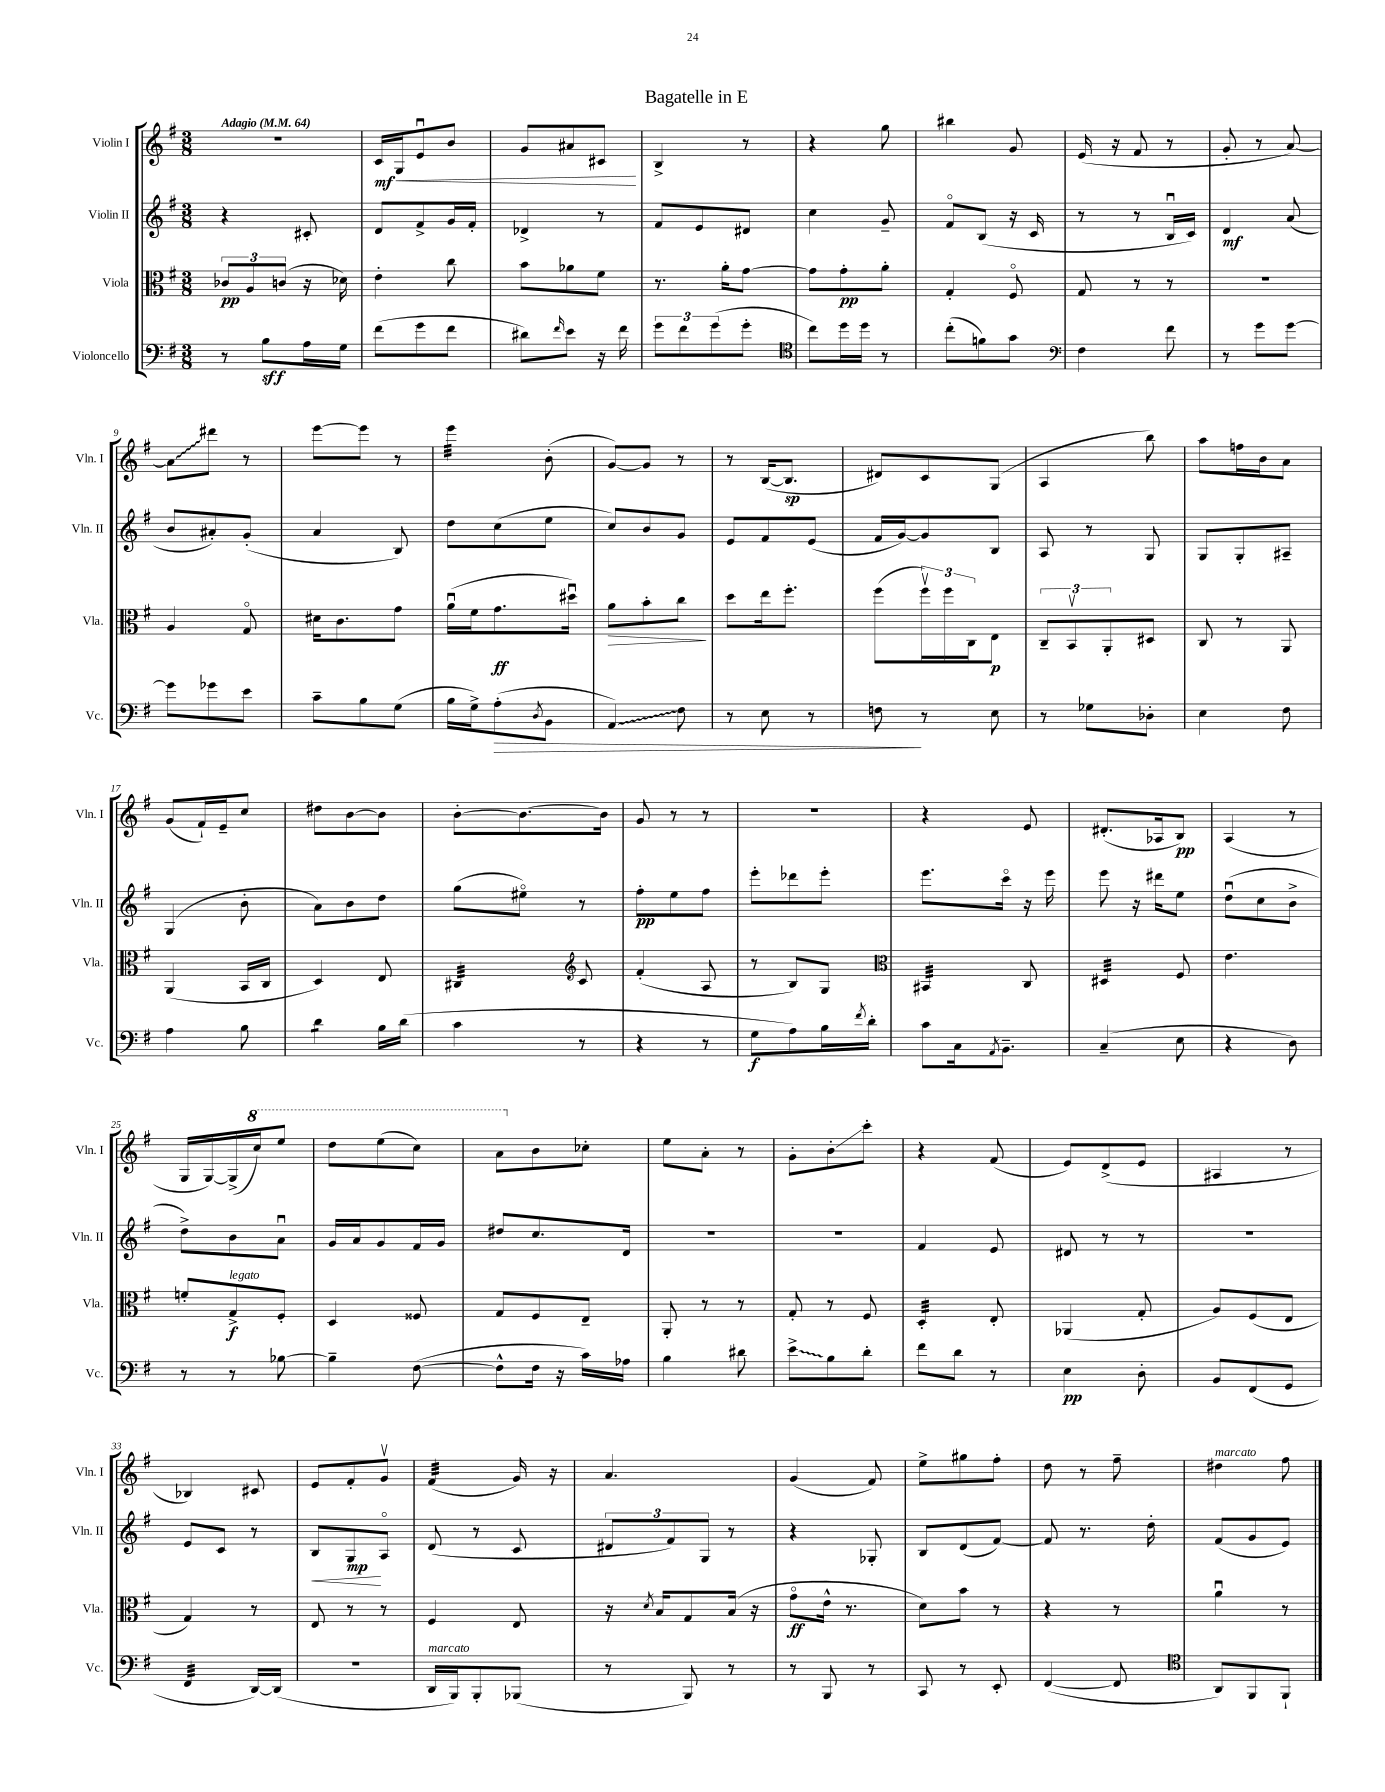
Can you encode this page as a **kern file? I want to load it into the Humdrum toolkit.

**kern	**kern	**kern	**kern
*staff4	*staff3	*staff2	*staff1
*clefF4	*clefC3	*clefG2	*clefG2
*k[f#]	*k[f#]	*k[f#]	*k[f#]
*M3/8	*M3/8	*M3/8	*M3/8
*MM64	*MM64	*MM64	*MM64
8r	12c-	4r	4.r
.	12A	.	.
8B	.	.	.
.	(12c	.	.
16A	16r	8c#'	.
16G	16d-)	.	.
=	=	=	=
(8f#	4e'	8d	16c
.	.	.	16G
8g	.	8f#^	8eu
8f#	8cc	16g	8b
.	.	16f#'	.
=	=	=	=
8d#)	8b	4d-^	8g
16qqf#	.	.	.
8e	8a-	.	8a#
16r	8f#	8r	8c#
16f#	.	.	.
=	=	=	=
12g	8.r	8f#	4B^
12f#	.	.	.
.	.	8e	.
(12g	.	.	.
.	16a'	.	.
8g'	[8g	8d#	8r
=	=	=	=
*clefC4	*	*	*
8cc)	8g]	4cc	4r
16dd	8g'	.	.
16dd	.	.	.
8r	8a'	8g~	8gg
=	=	=	=
(8cc'	4G'	8f#o	4bb#
8f)	.	(8B	.
8g	8F#o	16r	8g
.	.	16c	.
=	=	=	=
*clefF4	*	*	*
4F#	8G	8r	(16e
.	.	.	16r
.	8r	8r	8f#
8f#	8r	16Bu	8r
.	.	16c)	.
=	=	=	=
8r	4.r	4d	8g'
8g	.	.	8r
[8g	.	(8a	[8a)
=	=	=	=
8g]	4A	8b	8a]
8g-	.	8a#')	8ddd#
8e	8Go	(8g'	8r
=	=	=	=
8c~	16d#	4a	[8eee
.	8.c	.	.
8B	.	.	8eee]
(8G	8g	8B)	8r
=	=	=	=
16B	(16au	8dd	4eee
16G^)	16f#	.	.
(8A'	8.g	(8cc	.
8qD	.	.	.
8BB	.	8ee	(8b'
.	16dd#u)	.	.
=	=	=	=
4AA)	8a	8cc)	[8g)
.	8b'	8b	8g]
8F#	8cc	8g	8r
=	=	=	=
8r	8dd	8e	8r
8E	16ee	8f#	([16B
.	8.ff#'	.	8.B]
8r	.	(8e	.
=	=	=	=
8F	(8ff#	16f#	8d#)
.	.	[16g)	.
8r	24ff#v)	8g]	8c
.	24ff#	.	.
.	24C	.	.
8E	8E	8B	(8G
=	=	=	=
8r	12C~	8A	4A
.	12BBv	.	.
8G-	.	8r	.
.	12AA'	.	.
8D-'	8D#	8G	8bb)
=	=	=	=
4E	8C	8G	8aa
.	8r	8G'	16ff
.	.	.	16b
8F#	8AA	8A#~	8a
=	=	=	=
4A	(4AA	(4G	(8g
.	.	.	16f#`)
.	.	.	16e~
8B	16BB	8b'	8cc
.	16C	.	.
=	=	=	=
4d	4D)	8a)	8dd#
.	.	8b	[8b
16B	8E	8dd	8b]
(16d	.	.	.
=	=	=	=
4c	4C#	(8gg	[8b'
.	.	8ee#o)	8.b_
*	*clefG2	*	*
8r	8c	8r	.
.	.	.	16b]
=	=	=	=
4r	(4f#'	8ff#'	8g
.	.	8ee	8r
8r	8A	8ff#	8r
=	=	=	=
8G	8r	8eee'	4.r
8A)	8B)	8ddd-	.
16B	8G	8eee'	.
8qf#	.	.	.
16d'	.	.	.
=	=	=	=
*	*clefC3	*	*
8c	4BB#	8.eee	4r
16C	.	.	.
8qAA	.	.	.
8.BB~	.	16ccco	.
.	8C	16r	8e
.	.	16eee	.
=	=	=	=
(4C~	4D#	8eee	(8.d#'
.	.	16r	.
.	.	16ddd#	16A-
8E	8F#	8ee	8B)
=	=	=	=
4r	4.e	(8ddu	(4A
.	.	8cc	.
8D)	.	8b^	8r
=	=	=	=
8r	8f'	8dd^)	16G
.	.	.	[16G)
8r	8G^	8b	(16G^]
.	.	.	16ccc)
[8B-	8F#'	8au	8eee
=	=	=	=
4B-~]	4D	16g	8ddd
.	.	16a	.
.	.	8g	(8eee
([8F#	8F##	16f#	8ccc)
.	.	16g	.
=	=	=	=
8F#^^]	8G	8dd#	8aa
16F#	8F#	8.cc	8b
16r	.	.	.
16c)	8E~	.	8cc-'
16A-	.	16d	.
=	=	=	=
4B	8AA'	4.r	8ee
.	8r	.	8a'
8d#	8r	.	8r
=	=	=	=
8e^	8G'	4.r	8g'
8B	8r	.	8b'
8d'	8F#	.	8ccc'
=	=	=	=
8f#	4D'	4f#	4r
8d	.	.	.
8r	8E'	8e	(8f#
=	=	=	=
4E	(4AA-	8d#	8e)
.	.	8r	(8d^
8D'	8G'	8r	8e
=	=	=	=
8BB	8A)	4.r	4A#
(8FF#	(8F#	.	.
8GG	8E	.	8r
=	=	=	=
4FF#	4G)	8e	4B-)
.	.	8c	.
[16DD)	8r	8r	8c#
(16DD]	.	.	.
=	=	=	=
4.r	8E	8B	8e
.	8r	8G	8f#'
.	8r	8Ao	8gv
=	=	=	=
16DD	4F#	(8d	(4f#
16BBB)	.	.	.
8BBB'	.	8r	.
(8BBB-	8E	8c	16g)
.	.	.	16r
=	=	=	=
8r	16r	12d#	4.a
.	8qd	.	.
.	16B	.	.
.	.	12f#)	.
8BBB)	8G	.	.
.	.	12G	.
8r	(16B	8r	.
.	16r	.	.
=	=	=	=
8r	8go	4r	(4g
8BBB	16e^^	.	.
.	8.r	.	.
8r	.	8G-'	8f#)
=	=	=	=
8CC	8d)	8B	8ee^
8r	8b	(8d	8gg#
8EE'	8r	[8f#)	8ff#'
=	=	=	=
([4FF#	4r	8f#]	8dd
.	.	8.r	8r
8FF#]	8r	.	8ff#~
.	.	16dd'	.
=	=	=	=
*clefC4	*	*	*
8AA)	4au	(8f#	4dd#
8FF#	.	8g	.
8FF#`	8r	8e)	8ff#
==	==	==	==
*-	*-	*-	*-
